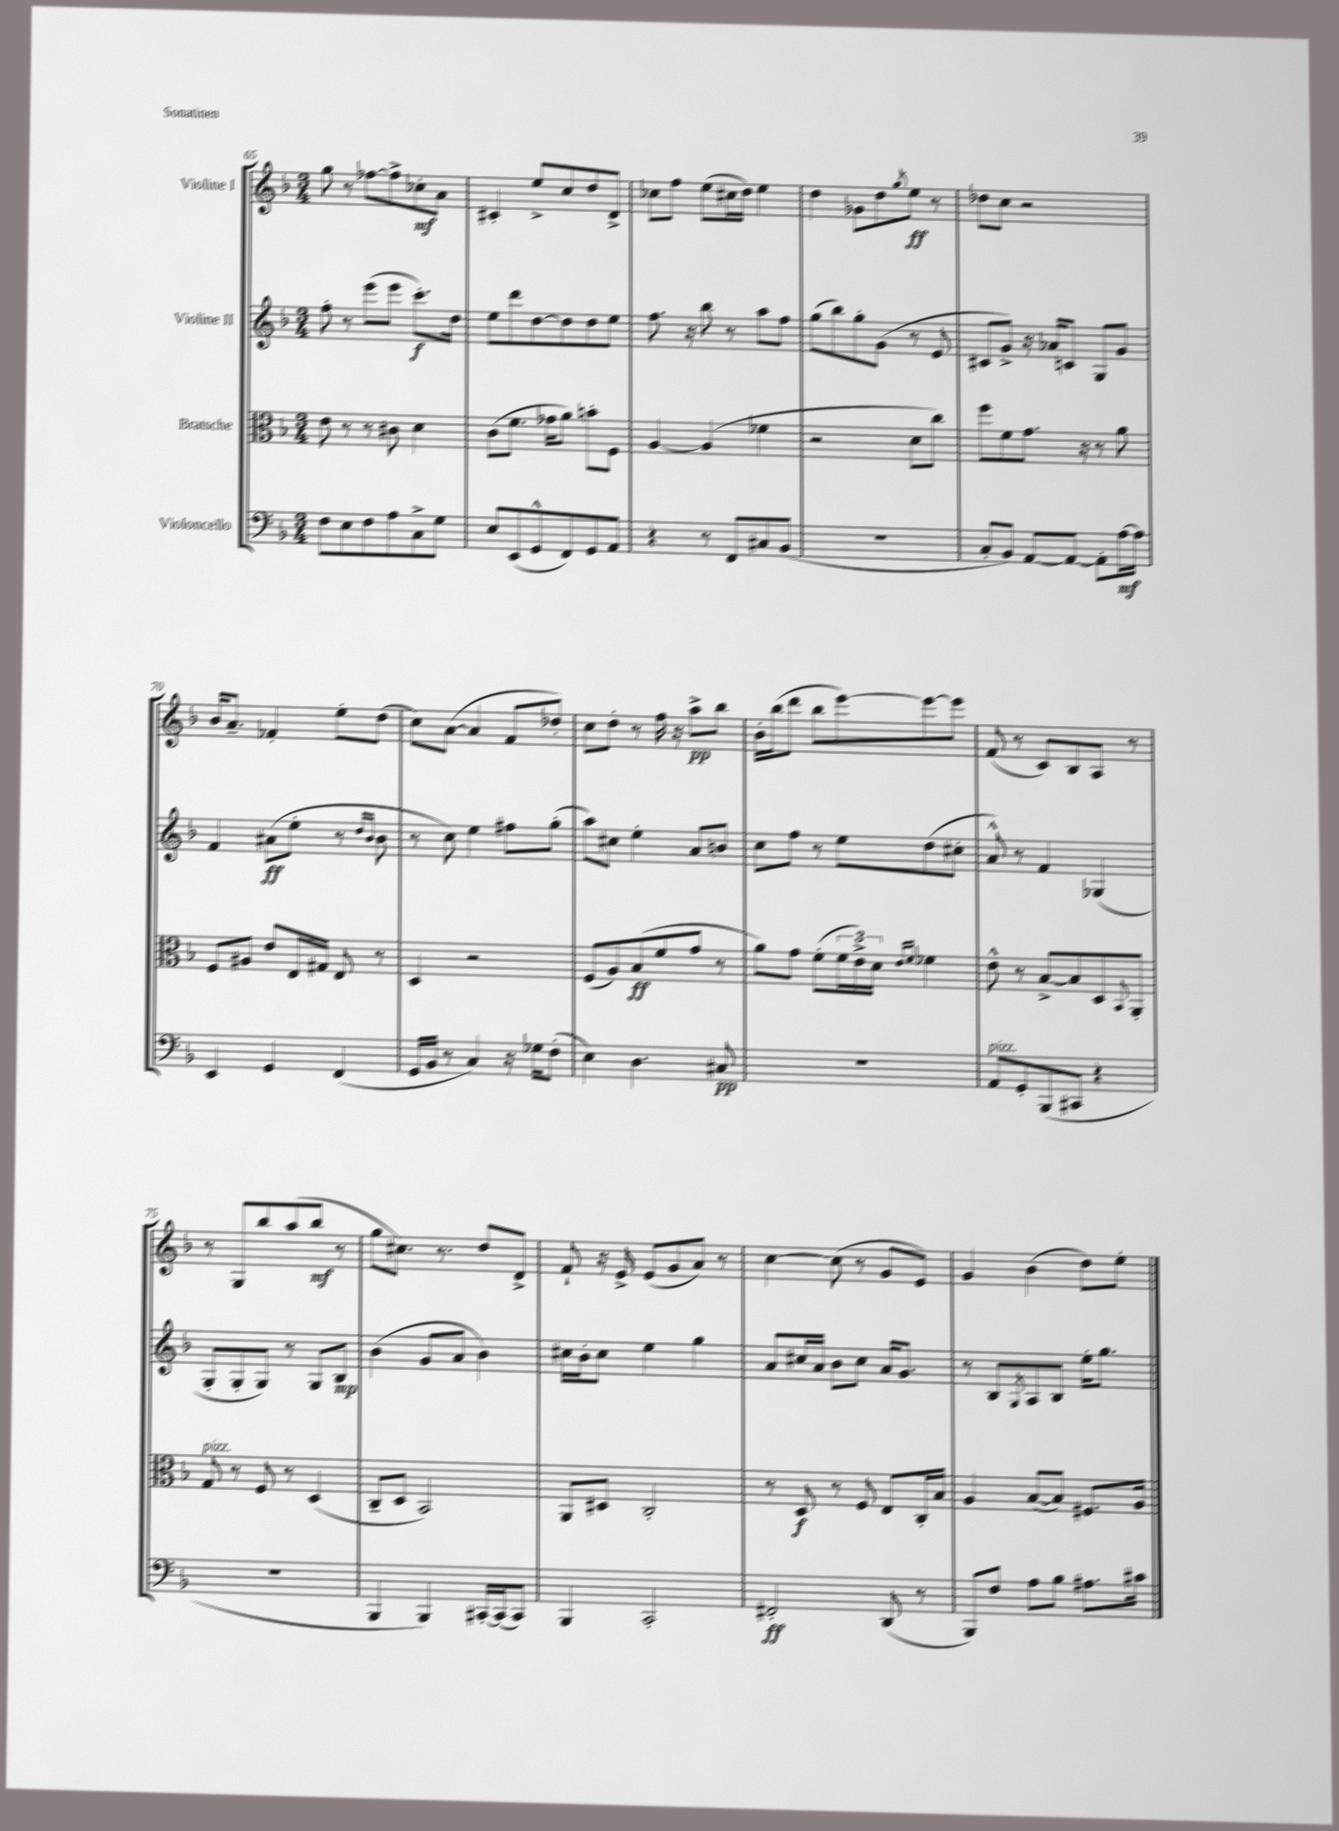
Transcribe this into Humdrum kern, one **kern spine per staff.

**kern	**kern	**kern	**kern
*staff4	*staff3	*staff2	*staff1
*clefF4	*clefC3	*clefG2	*clefG2
*k[b-]	*k[b-]	*k[b-]	*k[b-]
*M3/4	*M3/4	*M3/4	*M3/4
8F\L	8e\	8ff'\	8gg\
8E\	8r	8r	8r
8F\	8r	(8eee\L	[8ff-\L
8A\	8c#\	8eee\J	8ff-^\]
8C^\	4d\	8.ccc'\L)	8cc-'\
8G\J	.	.	8a\J
.	.	16dd\Jk	.
=	=	=	=
8E/L	(8c\L	8ee\L	4c#'/
(8EE/	8.f\J	8ddd\	.
8GG^^/	.	[8dd\	8ee^/L
.	16g-\LK	.	.
8FF/)	8a\J)	8dd\]	8cc/
8GG/	8b'\L	8dd\	8dd/
8AA/J	8F\J	8ee\J	8d^/J
=	=	=	=
4r	[4A/	8.ff\	8cc-\L
.	.	.	8ff\J
.	.	16r	.
8r	(4A/]	8bb-\	(8ee\L
8FF/L	.	8r	16cc#\L
.	.	.	16dd\JJ)
8C#/	4f-\	8aa\L	4ee\
(8BB-/J	.	8ff\J	.
=	=	=	=
2.r	2r	(8gg\L	4dd\
.	.	8bb-\)	.
.	.	8gg'\	8g-\L
.	.	(8g\J	8dd\
.	.	.	8qgg/
.	8d\L	8r	8ee\J
.	8cc\J)	8e/	8r
=	=	=	=
8C'/L	8ff\L	8c#/L	8dd-\L
8BB-/J)	8f\	8g^/J)	8cc\J
[8AA/L	8.g\J	16r	2r
.	.	16a-/LK	.
8AA/_J	.	8c/J	.
.	16r	.	.
8AA'\]L	8r	8G/L	.
[16A\L	8a\	8g/J	.
16A\]JJ	.	.	.
=	=	=	=
4EE/	8F/L	4f/	16b-/LK
.	.	.	8.a~/J
.	8A#/J	.	.
4GG/	8e/L	(8a#\L	4f-'/
.	16E/L	8ee'\J	.
.	16G#/JJ	.	.
(4FF/	8E/	8r	8ee'\L
.	.	16qqdd/LL	.
.	.	16qqb-/JJ	.
.	8r	8b-\	(8dd\J
=	=	=	=
16GG/LL	4D/	8r	8cc\L)
16BB-/JJ	.	.	.
8r	.	8cc\)	([8a\J
4C/)	2r	4ee\	4a/]
16r	.	8ff#\L	8f/L
16G-\LK	.	.	.
(8F'\J	.	(8gg'\J	8dd-'/J)
=	=	=	=
4E\)	(8F/L	8aa\L)	8cc\L
.	8A/)	8cc#\J	8dd'\J
4.D\	(8B-/	4ee'\	8r
.	8f/	.	16ff\
.	.	.	16r
.	8g/J	8a/L	8aa^\L
8C#/	8r	8b/J	8bb-\J
=	=	=	=
2.r	8a\L)	8cc\L	16b-'\LL
.	.	.	(16bb-\J
.	8g\J	8ff\J	8ddd\J
.	(8f'\L	8r	8bb-\L
.	24f\L	8ee\L	[8eee\)
.	24e^\)	.	.
.	24d\JJ	.	.
.	16qqe/LL	.	.
.	16qqf/JJ	.	.
.	4f-\	(8dd\	8eee\_
.	.	8cc#'\J	8eee\]J
=	=	=	=
8AA/L	8e^^\	8a^^/)	(8f/
8GG'/	8r	8r	8r
(8BBB-/	[8B-^/L	4f/	8c/L)
8CC#/J	8B-/]	.	8B-/
4r	8D/	(4G-/	8A/J
.	8qqBB-/	.	.
.	8AA'/J	.	8r
=	=	=	=
2.r	8G/	8G'/L	8r
.	8r	8G'/	8G/L
.	8F/	8G/J)	8bb-/
.	8r	8r	(8aa/
.	(4D/	8G/L	8bb-/J
.	.	8B-/J	8r
=	=	=	=
4BBB-/	8C~/L	(4b-\	8gg\L
.	8D/J	.	8.cc#\J)
4BBB-/)	2BB-/)	8g/L	.
.	.	.	8.r
.	.	8a/J	.
[16CC#'/LL	.	4b-\)	8dd/L
(16CC#/]J	.	.	.
8CC#/J)	.	.	8d^/J
=	=	=	=
4BBB-/	8AA/L	16cc#\LL	8f`/
.	.	16b-'\J	.
.	8D#/J	8cc#\J	16r
.	.	.	16e^/
2CC'/	2C'/	4ee\	(8e/L
.	.	.	8g/
.	.	4gg\	8a/J)
.	.	.	8r
=	=	=	=
2FF#'/	8r	8a/L	[4cc\
.	8D/	16cc#/L	.
.	.	16a/JJ	.
.	8r	8b-\L	(8cc\]
.	8F/	8cc#\J	8r
(8DD/	8E/L	16a/LK	8g/L
.	.	8.g/J	.
8r	16C'/L	.	8e/J)
.	16B-/JJ	.	.
=	=	=	=
8BBB-/L)	4A/	8r	4g/
8F/J	.	8B-/L	.
.	.	8qG/	.
8A\L	([8B-/L	8A/	(4b-\
8B-\J	8B-/]J)	8B-/J	.
8.A#\L	8.F#/L	16ee'\LK	8dd\L)
.	.	8.gg\J	.
.	.	.	8ee'\J
16c#\Jk	16A/Jk	.	.
==	==	==	==
*-	*-	*-	*-
